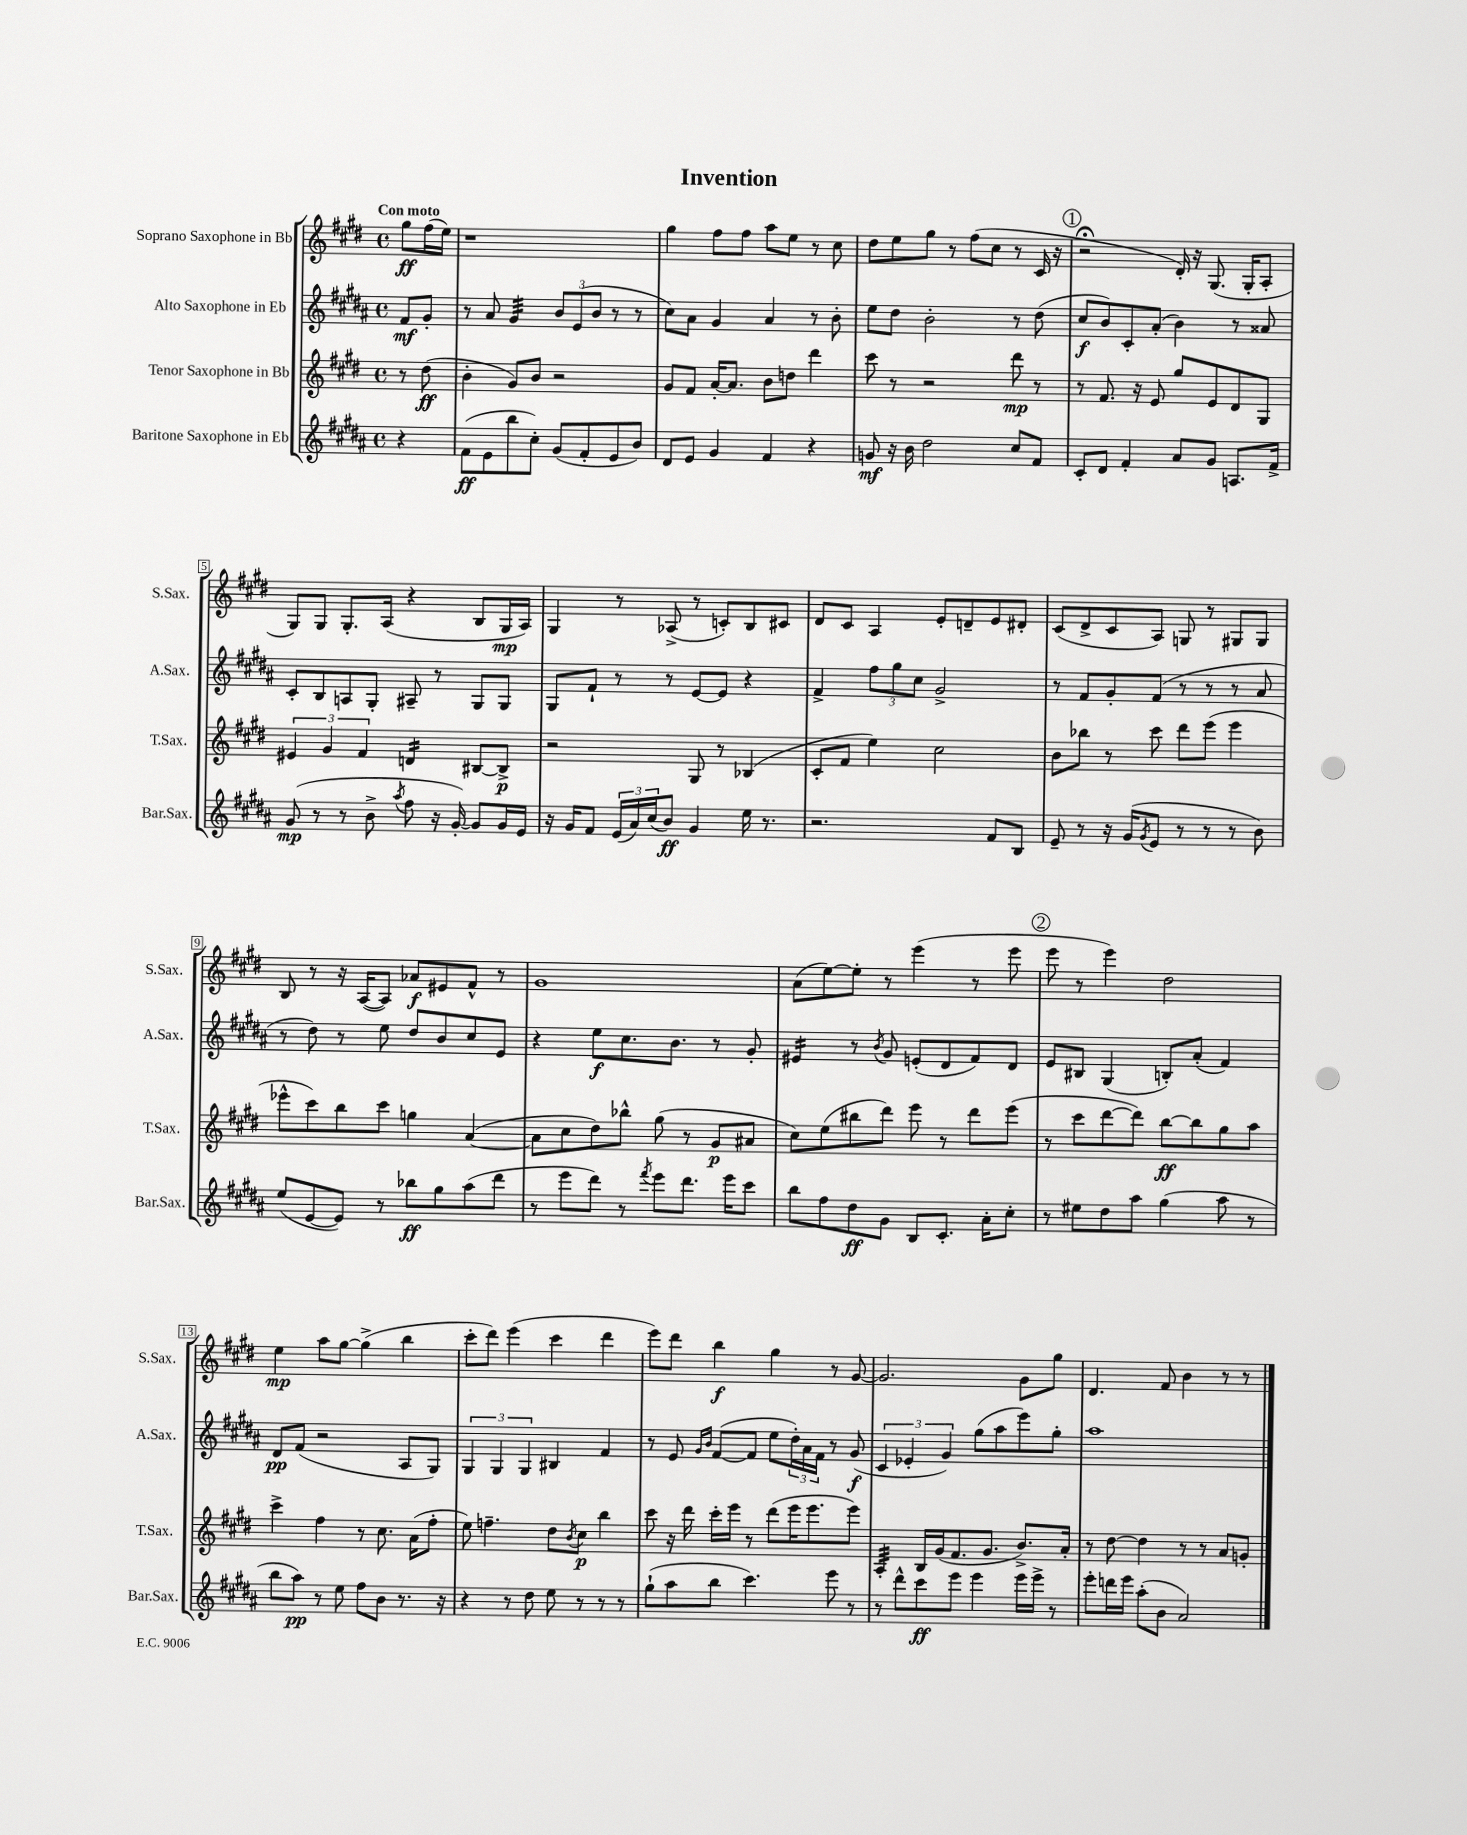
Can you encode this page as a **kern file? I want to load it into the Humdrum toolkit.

**kern	**kern	**kern	**kern
*staff4	*staff3	*staff2	*staff1
*clefG2	*clefG2	*clefG2	*clefG2
*k[f#c#g#d#a#]	*k[f#c#g#d#]	*k[f#c#g#d#a#]	*k[f#c#g#d#]
*M4/4	*M4/4	*M4/4	*M4/4
*met(c)	*met(c)	*met(c)	*met(c)
4r	8r	8f#	8gg#
.	(8dd#	8g#'	(16ff#
.	.	.	16ee)
=	=	=	=
(8f#	4b'	8r	1r
8e	.	8a#	.
8bb	8g#)	4g#	.
8cc#')	8b	.	.
(8g#	2r	12b	.
.	.	(12e	.
8f#'	.	.	.
.	.	12b	.
8e	.	8r	.
8b)	.	8r	.
=	=	=	=
8d#	8g#	8cc#)	4gg#
8e	8f#	8a#	.
4g#	[16a'	4g#	8ff#
.	8.a]	.	.
.	.	.	8ff#
4f#	8b	4a#	8aa
.	8dd	.	8ee
4r	4ddd#	8r	8r
.	.	8b'	8cc#
=	=	=	=
8g	8ccc#	8ee	8dd#
16r	8r	8dd#	8ee
16b	.	.	.
2dd#	2r	2b'	8gg#
.	.	.	8r
.	.	.	(8ff#
.	.	.	8cc#
8cc#	8ddd#	8r	8r
8f#	8r	(8dd#	16c#
.	.	.	16r
=	=	=	=
8c#'	8r	8cc#	2r;
8d#	8.f#	8b)	.
4f#'	.	8c#'	.
.	16r	.	.
.	8e	(8a#'	.
8a#	8gg#	4b)	16d#')
.	.	.	16r
8g#	8e	.	(8.G#
8.A	8d#	8r	.
.	.	.	16G#'
.	8G#	8a##	8A'
16f#^	.	.	.
=	=	=	=
(8g#	6e#	8c#'	8G#)
8r	.	8B	8G#
.	6g#	.	.
8r	.	8A	8.G#'
.	6f#	.	.
8b^	.	8G#'	.
.	.	.	(16A
8qaa#	.	.	.
8ff#	4d	8A#~	4r
16r	.	8r	.
[16g#')	.	.	.
8g#]	[8B#	8G#	8B
16g#	8B#^]	8G#	16G#
16e	.	.	16A)
=	=	=	=
16r	2r	8G#	4G#
16g#	.	.	.
8f#	.	8f#`	.
(24e	.	8r	8r
24a#)	.	.	.
(24cc#	.	.	.
8b)	.	8r	(8A-^
4g#	8G#	[8e	8r
.	8r	8e]	8c')
16ee	(4B-	4r	8B
8.r	.	.	.
.	.	.	8c#
=	=	=	=
2.r	8c#'	4f#^	8d#
.	8f#	.	8c#
.	4ee)	12ff#	4A
.	.	12gg#	.
.	.	12cc#	.
.	2cc#	2g#^	8e'
.	.	.	8d~
8f#	.	.	8e
8B	.	.	8d#'
=	=	=	=
8e~	8b	8r	(8c#
8r	8bb-	8f#	8d#^
16r	8r	8g#'	8c#
(16g#	.	.	.
8qg#	.	.	.
8e	8ccc#	(8f#	8A)
8r	8ddd#	8r	8G
8r	(8eee	8r	8r
8r	4eee	8r	8G#
8b)	.	8a#	8G#
=	=	=	=
(8ee	8eee-^^	8r	8B
[8e	8ccc#)	8dd#)	8r
8e])	8bb	8r	16r
.	.	.	([16A
8r	8ccc#	8ee	8A])
8bb-	4gg	8dd#	8a-
8gg#	.	8b	8e#
(8aa#	([4a	8cc#	8f#^^
8ddd#	.	8e	8r
=	=	=	=
8r	8a]	4r	1g#
8eee	8cc#	.	.
8ddd#)	8dd#)	8ee	.
8r	8bb-^^	8.cc#	.
8qfff#	.	.	.
8eee	(8gg#	.	.
.	.	8.b	.
8.ddd#	8r	.	.
.	8g#	8r	.
16eee	.	.	.
8ccc#	8a#	8g#'	.
=	=	=	=
8bb	8cc#)	4e#	(8a
8ff#	(8ee	.	[8ee)
8dd#	8bb#	8r	8ee']
.	.	8qb	.
8g#	8ddd#)	8g#	8r
8B	8eee	(8e'	(4eee
8.c#'	8r	8d#	.
.	8ddd#	8f#)	8r
16a#'	.	.	.
8cc#'	(8eee	8d#	8eee
=	=	=	=
8r	8r	8e	8eee
8ee#	8ccc#	8B#	8r
8dd#	[8ddd#	(4G#	4eee)
8aa#	8ddd#])	.	.
(4gg#	[8bb	8B')	2dd#
.	8bb]	(8a#'	.
8aa#	8gg#	4f#)	.
8r	8aa	.	.
=	=	=	=
8bb	4ccc#^	8d#	4ee
8aa#)	.	(8f#	.
8r	4ff#	2r	8aa
8ee	.	.	[8gg#
8ff#	8r	.	(4gg#^]
8b	8.cc#	.	.
8.r	.	8A#	4bb
.	(16a	.	.
.	8ff#'	8G#)	.
16r	.	.	.
=	=	=	=
4r	8ee)	6G#	8ccc#'
.	4.ff~	.	8ddd#)
.	.	6G#	.
8r	.	.	(4eee
.	.	6G#	.
8dd#	.	.	.
8ee	8dd#	4B#	4ccc#
.	8qb	.	.
8r	8cc#	.	.
8r	4bb	4f#	4ddd#
8r	.	.	.
=	=	=	=
(8gg#`	8ccc#	8r	8eee)
8aa#	16r	8e	8ddd#
.	16ddd#	.	.
.	.	16qqg#	.
.	.	16qqb	.
8bb	16ccc#'	([8f#	4bb
.	16eee	.	.
4.ccc#)	8r	8f#]	.
.	(8ddd#	8ee	4gg#
.	16eee	24dd#')	.
.	.	24a#	.
.	8.eee	.	.
.	.	24f#	.
8eee	.	8r	8r
8r	8eee)	(8g#	[8g#
=	=	=	=
8r	4A'	6c#	2.g#]
8ddd#^^	.	.	.
.	.	6e-'	.
8ccc#	16B	.	.
.	(16g#	.	.
.	.	6g#)	.
8eee	8.f#	.	.
4eee	.	(8gg#	.
.	8.g#	.	.
.	.	8aa#	.
16eee	8.b^)	8eee)	8g#
16eee^	.	.	.
8r	.	8gg#'	8gg#
.	16a'	.	.
=	=	=	=
8eee'	8r	1aa#	4.d#
16ddd	[8dd#	.	.
16eee	.	.	.
(8aa#'	4dd#]	.	.
8b	.	.	8f#
2a#)	8r	.	4b
.	8r	.	.
.	8a	.	8r
.	8g'	.	8r
==	==	==	==
*-	*-	*-	*-
